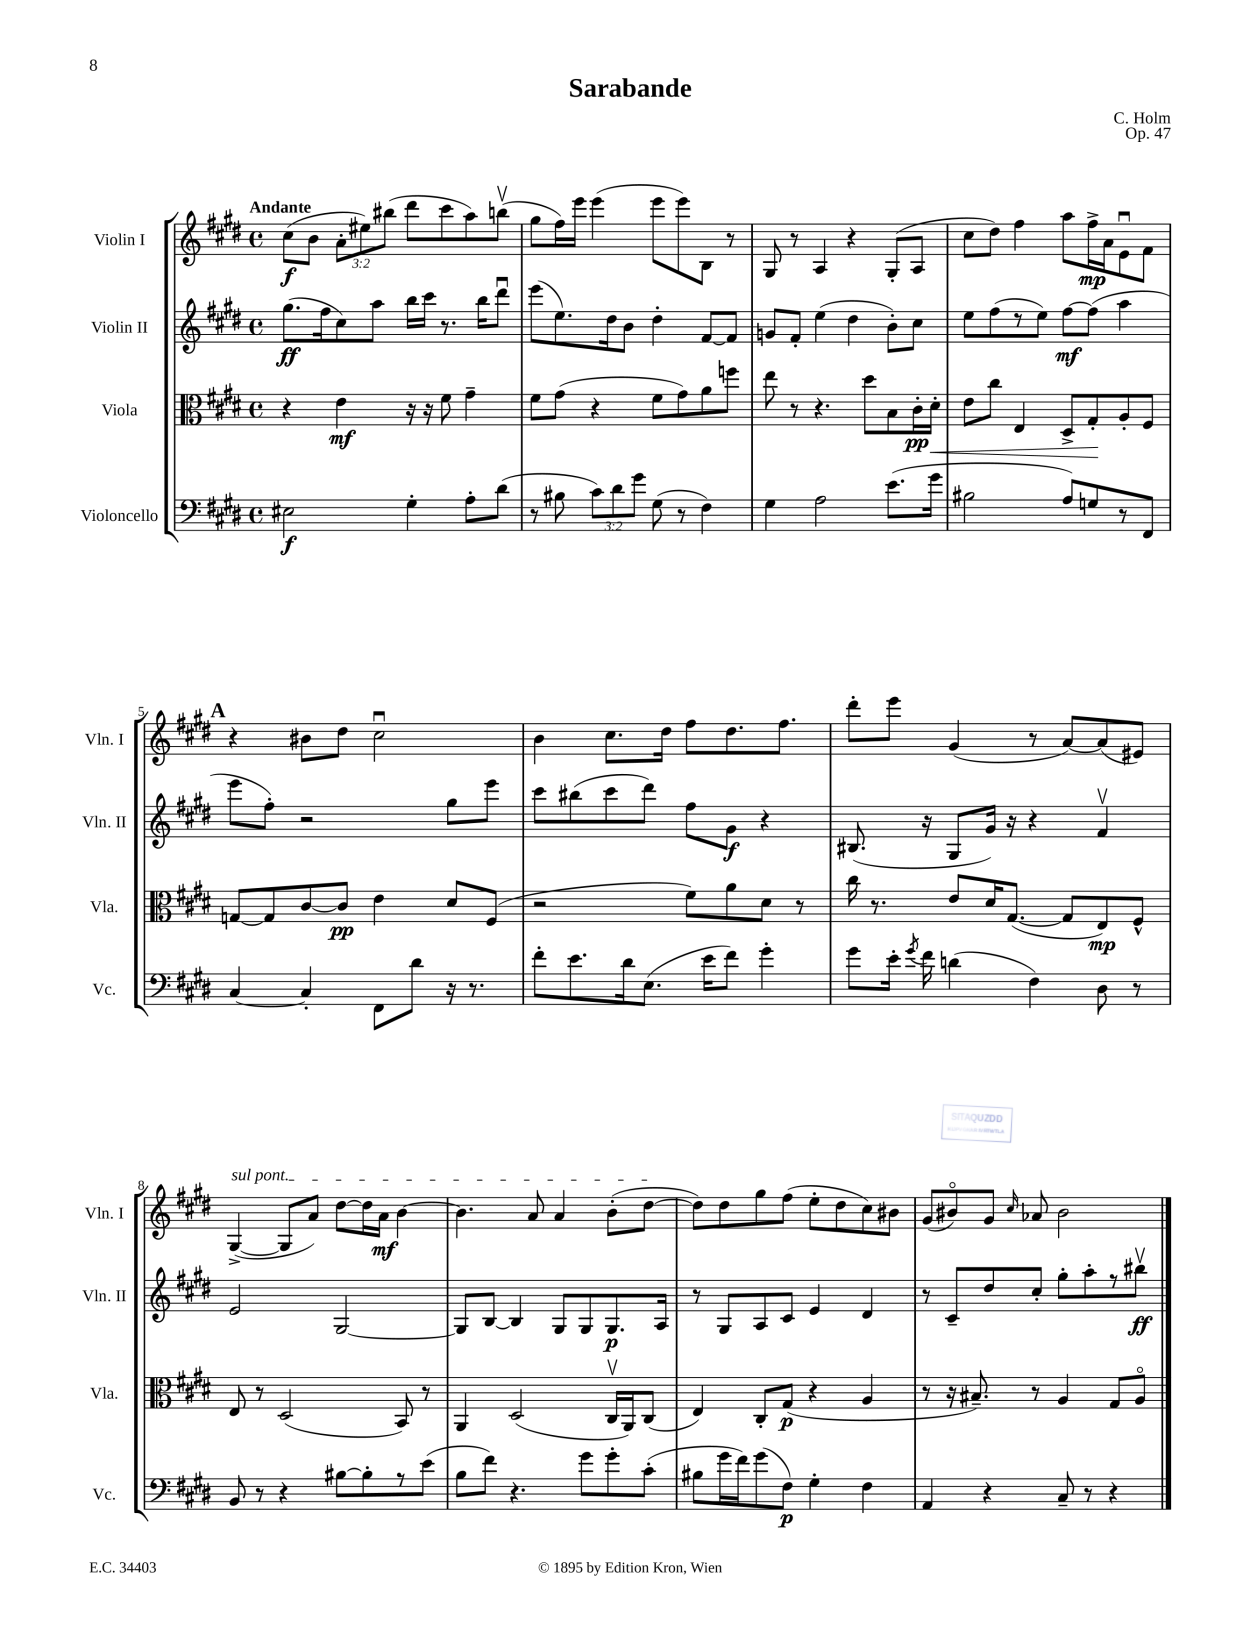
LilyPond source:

\header { title = "Sarabande" composer = "C. Holm" opus = "Op. 47" }
<<
\new StaffGroup <<
\new Staff = "s0" \with { instrumentName = "Violin I" shortInstrumentName = "Vln. I" } {
    \clef treble \key e \major \defaultTimeSignature \time 4/4 \override Staff.TupletNumber.text = #tuplet-number::calc-fraction-text \tempo "Andante"
    \autoBeamOff cis''8[\f( b'8] \tuplet 3/2 { a'8[-. eis''8) bis''8]( } dis'''8[ cis'''8 a''8) b''8]\upbow( |
    gis''8[ fis''16) e'''16] e'''4( e'''8[ e'''8) b8] r8 |
    gis8 r8 a4 r4 gis8[-.( a8] |
    cis''8[ dis''8]) fis''4 a''8[ fis''16->\mp a'16 e'8\downbow fis'8] |
    \mark \markup { \bold "A" } r4 bis'8[ dis''8] cis''2\downbow |
    b'4 cis''8.[ dis''16] fis''8[ dis''8. fis''8.] |
    dis'''8[-. e'''8] gis'4( r8 a'8[~) a'8( eis'8]) |
    \once \override TextSpanner.bound-details.left.text = \markup { \italic "sul pont." } gis4~->\startTextSpan( gis8[ a'8]) dis''8[~ dis''16 a'16]\mf b'4~ |
    b'4. a'8 a'4 b'8[-.( dis''8]~\stopTextSpan |
    dis''8[) dis''8 gis''8 fis''8]( e''8[-. dis''8 cis''8) bis'8] |
    gis'8[( bis'8\flageolet) gis'8] \grace { cis''16 } aes'8 bis'2 \bar "|." |
}
\new Staff = "s1" \with { instrumentName = "Violin II" shortInstrumentName = "Vln. II" } {
    \clef treble \key e \major \defaultTimeSignature \time 4/4
    \autoBeamOff gis''8.[\ff( fis''16 cis''8) a''8] b''16[ cis'''16] r8. b''16[ dis'''8]\downbow |
    e'''8[( e''8.) dis''16 b'8] dis''4-. fis'8[~ fis'8] |
    g'8[ fis'8]-. e''4( dis''4 b'8[-.) cis''8] |
    e''8[ fis''8( r8 e''8]) fis''8[~\mf fis''8]( a''4 |
    \mark \markup { \bold "A" } e'''8[ fis''8]-.) r2 gis''8[ e'''8] |
    cis'''8[ bis''8( cis'''8 dis'''8]) fis''8[ gis'8]\f r4 |
    bis8.( r16 gis8[ gis'16]) r16 r4 fis'4\upbow |
    e'2 gis2~ |
    gis8[ b8]~ b4 gis8[ gis8 gis8.\p a16] |
    r8 gis8[ a8 cis'8] e'4 dis'4 |
    r8 cis'8[-- dis''8 cis''8]-. gis''8[-. a''8-. r8 bis''8]\upbow\ff \bar "|." |
}
\new Staff = "s2" \with { instrumentName = "Viola" shortInstrumentName = "Vla." } {
    \clef alto \key e \major \defaultTimeSignature \time 4/4
    \autoBeamOff r4 e'4\mf r16 r16 fis'8 gis'4-- |
    fis'8[ gis'8]( r4 fis'8[ gis'8) a'8 f''8] |
    e''8 r8 r4. dis''8[ b8 cis'16-.\pp dis'16]-.\< |
    e'8[ cis''8] e4 dis8[-> gis8-.\! a8-. fis8] |
    \mark \markup { \bold "A" } g8[~ g8 cis'8~ cis'8]\pp e'4 dis'8[ fis8]( |
    r2 fis'8[) a'8 dis'8] r8 |
    cis''16 r8. e'8[ dis'16 gis8.]~( gis8[ e8\mp) fis8]-^ |
    e8 r8 dis2( b,8) r8 |
    a,4 dis2( cis16[\upbow a,16) cis8]( |
    e4) cis8[-. gis8]\p( r4 a4 |
    r8 r16 bis8.--) r8 a4 gis8[ a8]\flageolet \bar "|." |
}
\new Staff = "s3" \with { instrumentName = "Violoncello" shortInstrumentName = "Vc." } {
    \clef bass \key e \major \defaultTimeSignature \time 4/4 \override Staff.TupletNumber.text = #tuplet-number::calc-fraction-text
    \autoBeamOff eis2\f gis4-. a8[-. dis'8]( |
    r8 bis8 \tuplet 3/2 { cis'8[) dis'8 gis'8] } gis8( r8 fis4) |
    gis4 a2 e'8.[( gis'16] |
    bis2 a8[) g8 r8 fis,8] |
    \mark \markup { \bold "A" } cis4~ cis4-. fis,8[ dis'8] r16 r8. |
    fis'8[-. e'8. dis'16 e8.]( e'16[ fis'8]) gis'4-. |
    gis'8[ e'16]-. \acciaccatura { gis'8 } fis'16 d'4( fis4) dis8 r8 |
    b,8 r8 r4 bis8[~ bis8-. r8 e'8]( |
    b8[ fis'8]) r4. gis'8[ gis'8-. cis'8]-.( |
    bis8[ gis'16 fis'16) gis'8( fis8]\p) gis4-. fis4 |
    a,4 r4 cis8-- r8 r4 \bar "|." |
}
>>
>>
